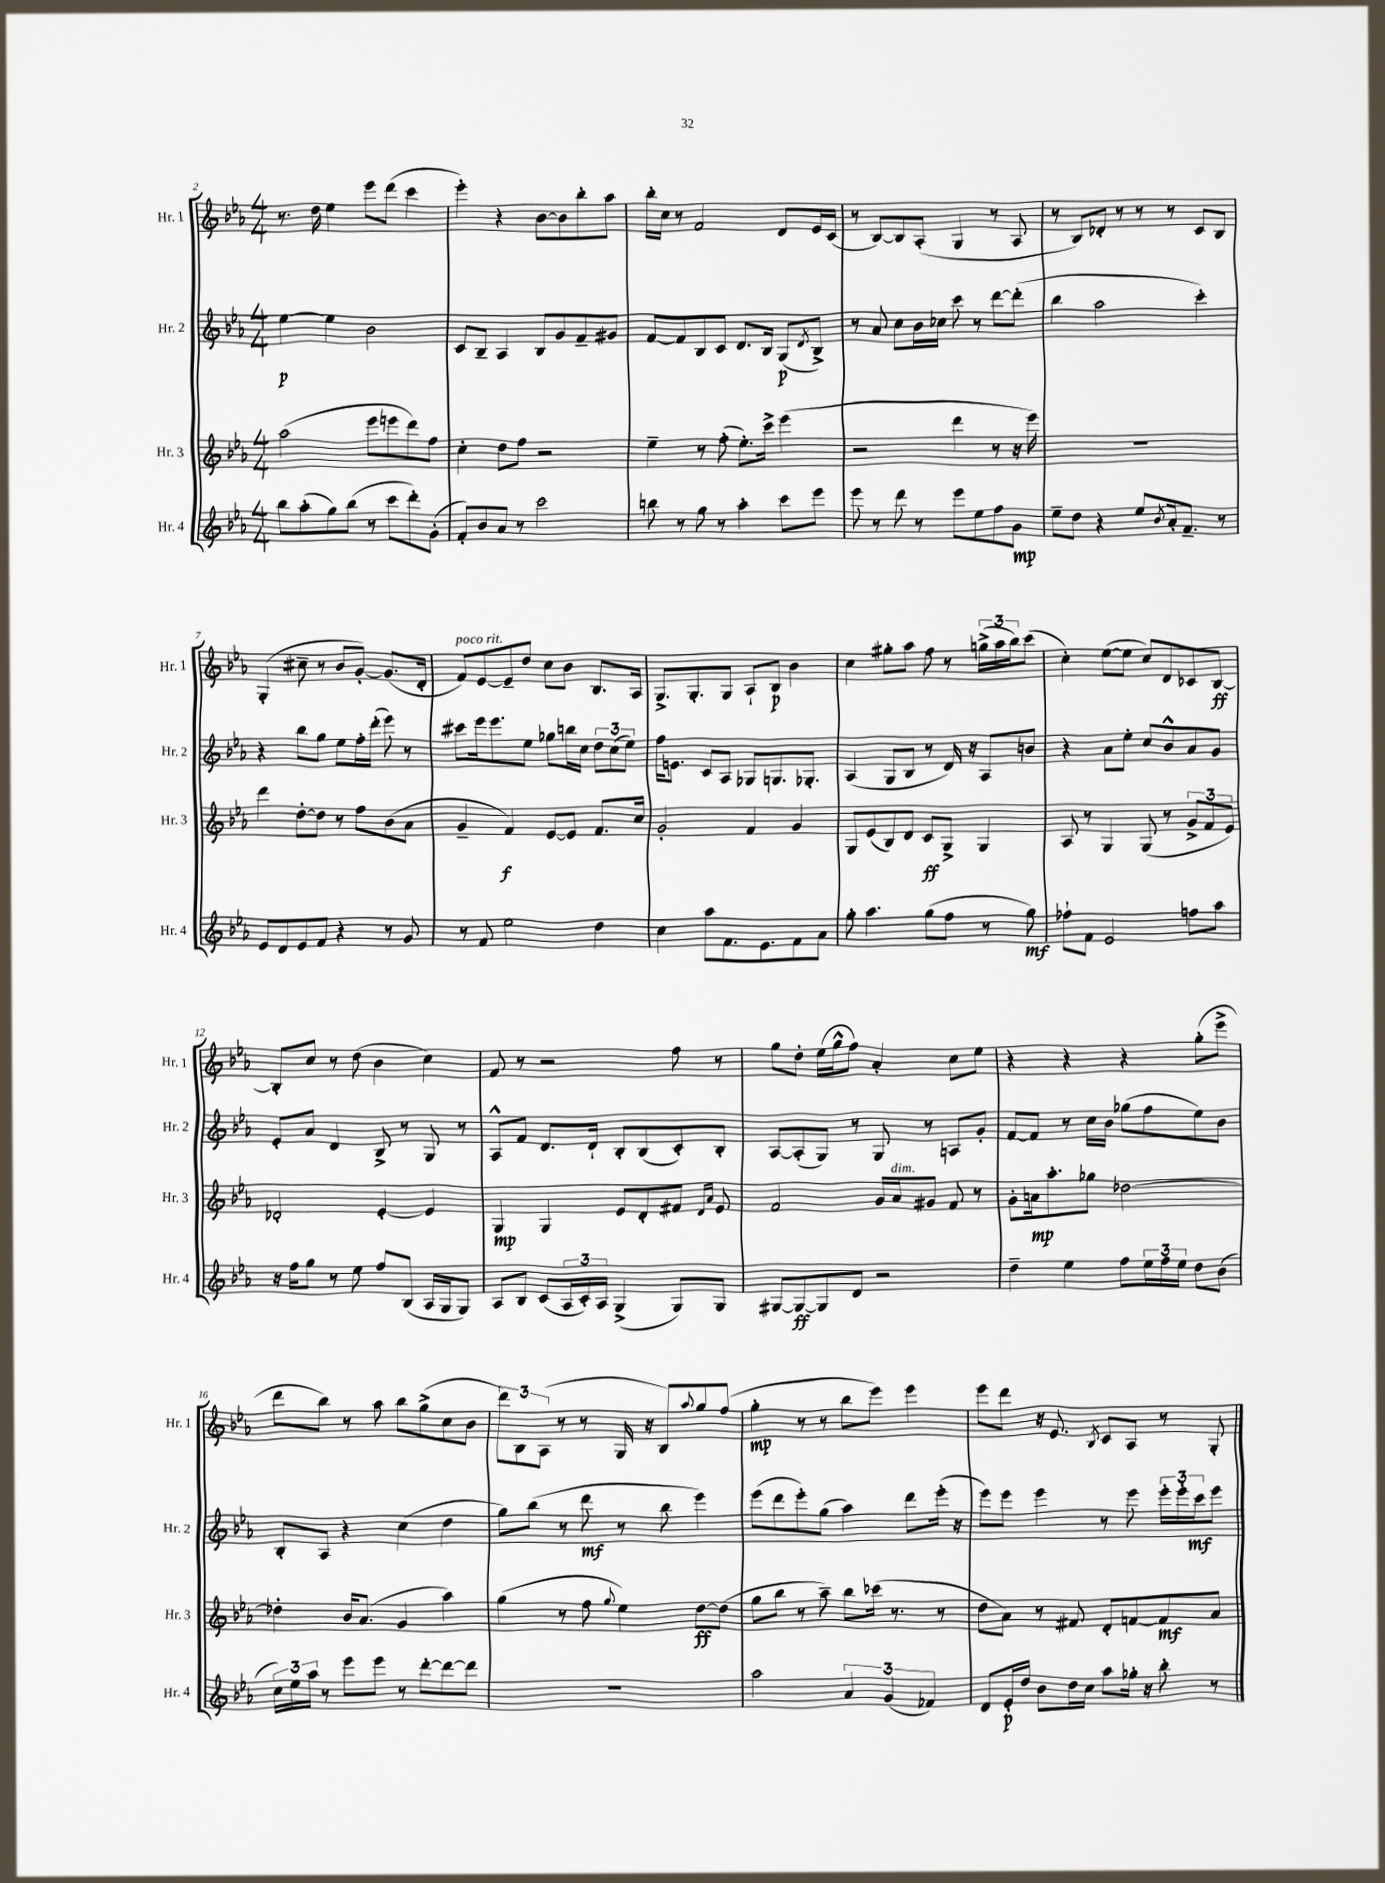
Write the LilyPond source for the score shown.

<<
\new StaffGroup <<
\new Staff = "s0" \with { instrumentName = "Hr. 1" shortInstrumentName = "Hr. 1" } {
    \clef treble \key ees \major \numericTimeSignature \time 4/4
    r8. d''16 ees''4 ees'''8 d'''8( c'''4 |
    ees'''4-.) r4 bes'8~ bes'8 bes''8-. aes''8 |
    bes''16-. c''16 r8 f'2 d'8 ees'16 c'16( |
    r8 bes8~) bes8 aes8-.( g4 r8 aes8 |
    r8 bes8) des'8-. r8 r8 r8 c'8 bes8 |
    g4-.( cis''8-- r8 bes'8 g'8~-.) g'8.( d'16-. |
    f'8^\markup { \italic "poco rit." }) ees'8~ ees'8-- d''8 c''8 bes'8 bes8. aes16 |
    g8.-> g8.-. g8 aes8-! bes8\p bes'4 |
    c''4 gis''8-. aes''8 f''8 r8 \tuplet 3/2 { g''16->( aes''16 bes''16) } c'''8( |
    c''4-.) ees''8~( ees''8 c''8) d'8 ces'8 bes8~\ff |
    bes8-. c''8 r8 d''8( bes'4 c''4) |
    f'8 r8 r2 f''8 r8 |
    g''8 d''8-. ees''16( g''16-^ f''8) aes'4-. c''8 ees''8 |
    r4 r4 r4 g''8-.( ees'''8-> |
    d'''8 bes''8) r8 aes''8 bes''8 g''8->( c''8 bes'8 |
    \tuplet 3/2 { d'''8) bes8 aes8( } r8 r8 g16 r16 bes8) \appoggiatura { aes''8 } g''8 f''8( |
    g''4-.\mp r8 r8 bes''8 ees'''8) ees'''4 |
    ees'''8 d'''8 r16 ees'8. \acciaccatura { bes8 } c'8 aes8 r8 g8-. \bar "|." |
}
\new Staff = "s1" \with { instrumentName = "Hr. 2" shortInstrumentName = "Hr. 2" } {
    \clef treble \key ees \major \numericTimeSignature \time 4/4
    ees''4~\p ees''4 bes'2 |
    c'8 bes8-- aes4 bes8 g'8 f'8-- gis'8 |
    f'8~ f'8 bes8 c'8 d'8. bes16 g8\p( \acciaccatura { d'8 } bes8->) |
    r8 aes'8 c''8 bes'16 ces''16 c'''8 r8 d'''8~ d'''8-.( |
    bes''4 aes''2 c'''4-.) |
    r4 bes''8 g''8 ees''8 f''16-. d'''16-.( ees'''8) r8 |
    cis'''8 ees'''16 ees'''8. ees''8 ges''8 b''16 c''16 \tuplet 3/2 { d''8 c''8( ees''8) } |
    f''16 e'8. c'8 aes8 ges8 g8. ges8.-. |
    aes4( g8 bes8 r8 d'16) r16 aes8 b'8 |
    r4 aes'8 ees''8-. c''8 bes'8-^ aes'8 g'8 |
    ees'8-. aes'8 d'4 bes8-> r8 g8 r8 |
    aes8-^ f'8 d'8. d'16-! bes8-. bes8( c'8-.) bes8-. |
    aes8~ aes8-.( g8) r8 g8 r8 a8 g'8-. |
    f'8~ f'8 r8 c''16 bes'16 ges''8( f''8 ees''8) bes'8 |
    bes8-. aes8 r4 c''4( d''4 |
    g''8) bes''8( r8 d'''8\mf r8 bes''8 ees'''4) |
    ees'''8( d'''8 ees'''8-.) g''8( aes''4) d'''8 ees'''16-.( r16 |
    ees'''8) ees'''8 ees'''4 r8 ees'''8 \tuplet 3/2 { ees'''16-. ees'''16-. c'''16\mf } ees'''8 \bar "|." |
}
\new Staff = "s2" \with { instrumentName = "Hr. 3" shortInstrumentName = "Hr. 3" } {
    \clef treble \key ees \major \numericTimeSignature \time 4/4
    aes''2( ees'''8 e'''8 d'''8) f''8 |
    c''4-. d''8 f''8 r2 |
    ees''4-- r8 f''8-.( ees''8.-.) c'''16-> ees'''4( |
    r2 d'''4 r8 r16 ees'''16) |
    R1 |
    d'''4 d''8~-. d''8 r8 f''8 bes'8( aes'8 |
    g'4-- f'4\f) ees'8~ ees'8 f'8. c''16 |
    g'2-. f'4 g'4 |
    g8 ees'8( bes8) d'8 c'8\ff g8-> g4 |
    aes8 r8 g4 g8( r8 \tuplet 3/2 { g'8-> f'8 ees'8) } |
    des'2-. ees'4~-. ees'4 |
    g4\mp g4 ees'8 d'8-. fis'8 \grace { d'16 aes'16 } ees'8 |
    f'2 g'16 aes'16^\markup { \italic "dim." } gis'8 f'8 r8 |
    g'8-. a'16\mp aes''8.-. ges''8 des''2~ |
    des''4-. bes'16 aes'8.( g'4 aes''4) |
    g''4( r8 f''8 \appoggiatura { g''8 } ees''4) d''8~\ff d''8( |
    g''8 bes''8 r8 aes''8--) bes''8 ces'''16( r8. r8 |
    d''8 aes'8) r8 fis'8 d'8-. f'8~ f'8\mf aes'8 \bar "|." |
}
\new Staff = "s3" \with { instrumentName = "Hr. 4" shortInstrumentName = "Hr. 4" } {
    \clef treble \key ees \major \numericTimeSignature \time 4/4
    bes''8 aes''8-.( g''8) bes''8( r8 c'''8 d'''8-.) g'8-.( |
    f'8-.) bes'8 aes'8 r8 c'''2 |
    b''8 r8 g''8 r8 aes''4-. c'''8 ees'''8 |
    ees'''8 r8 d'''8 r8 ees'''8 ees''8 f''8 g'8\mp |
    ees''8-- d''8 r4 ees''8 \acciaccatura { bes'8 } aes'16-. f'8.-- r8 |
    ees'8 d'8 ees'8 f'8 r4 r8 g'8 |
    r8 f'8 ees''2 d''4 |
    c''4 aes''8 f'8. ees'8. f'8 aes'8 |
    g''8-. aes''4. g''8( f''8 r8 g''8\mf) |
    fes''8-! f'8 ees'2 f''8 aes''8 |
    r16 f''16 g''8 r8 ees''8 f''8 bes8( aes16 g16 g8) |
    aes8 bes8 c'8( \tuplet 3/2 { aes16 c'16-.) aes16 } g4->( g8) g8 |
    gis8~ gis8~\ff gis8 d'8 r2 |
    d''4-- ees''4 f''8 \tuplet 3/2 { ees''16 f''16 ees''16 } d''8 bes'8( |
    \tuplet 3/2 { c''16) ees''16 aes''16 } r8 ees'''8 ees'''8 r8 d'''8~-. d'''8~ d'''8 |
    R1 |
    aes''2 \tuplet 3/2 { aes'4 g'4( fes'4) } |
    d'8 ees'16-.\p d''16 bes'8 d''16 c''16 aes''8 ges''16-. r16 bes''8-. r8 \bar "|." |
}
>>
>>
\layout { \context { \Score currentBarNumber = #2 } }
